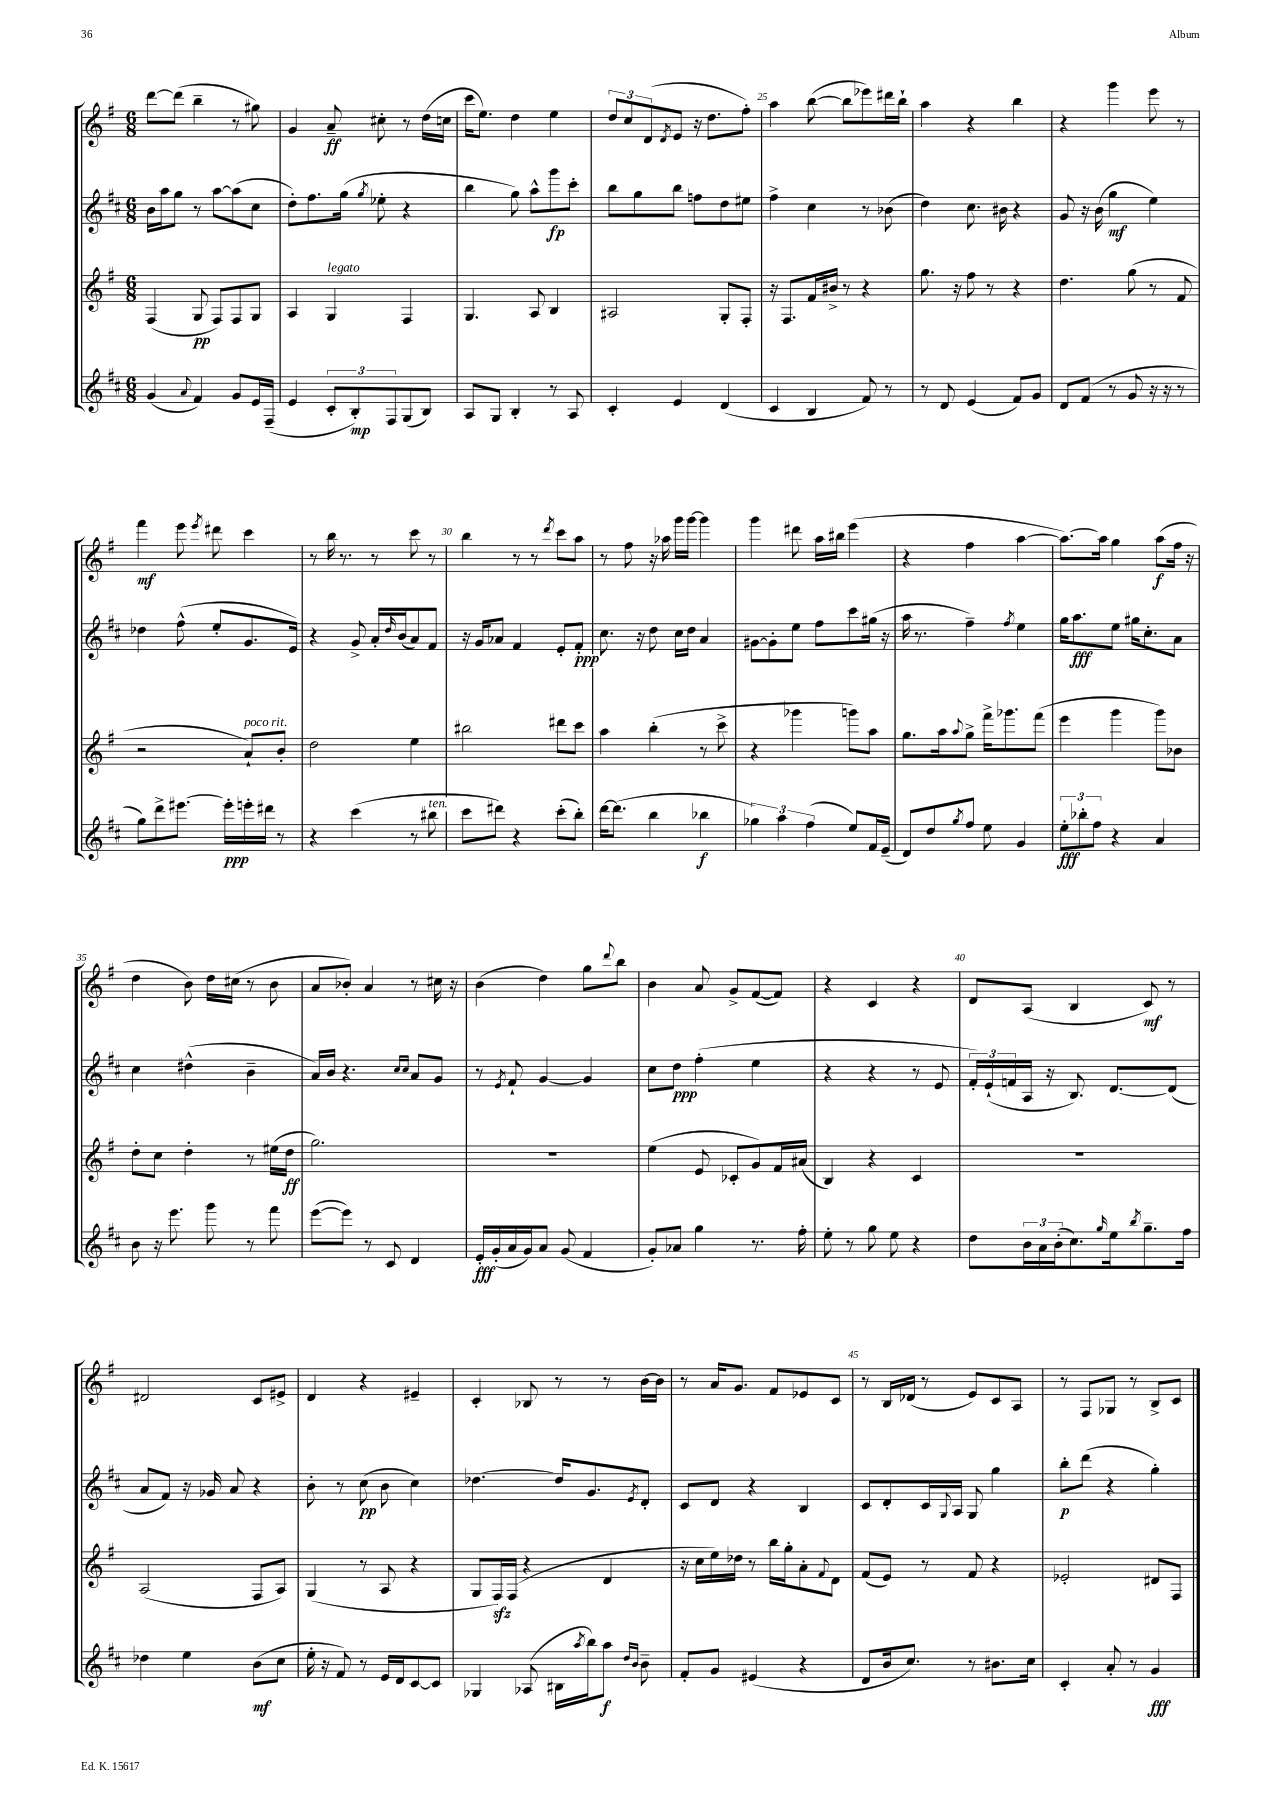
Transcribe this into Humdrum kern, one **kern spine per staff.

**kern	**kern	**kern	**kern
*staff4	*staff3	*staff2	*staff1
*clefG2	*clefG2	*clefG2	*clefG2
*k[f#c#]	*k[f#]	*k[f#c#]	*k[f#]
*M6/8	*M6/8	*M6/8	*M6/8
(4g	(4F#	16b	[8ddd
.	.	16aa	.
.	.	8gg	(8ddd]
8qqa	.	.	.
4f#)	8G	8r	4bb~
.	8F#)	[8aa	.
8g	8F#	(8aa]	8r
16e	8G	8cc#	8gg#)
(16F#~	.	.	.
=	=	=	=
4e	4A	8dd')	4g
.	.	8.ff#	.
12c#'	4G	.	8a~
.	.	(16gg	.
12B')	.	.	.
.	.	8qgg	.
.	.	8ee-'	8cc#'
12F#	.	.	.
(8G	4F#	4r	8r
8B)	.	.	(16dd
.	.	.	16cc
=	=	=	=
8A	4.G	4bb	16ccc
.	.	.	8.ee)
8G	.	.	.
4B'	.	8gg)	4dd
.	8A	8aa^^	.
8r	4B	8ggg	4ee
8A	.	8ccc#'	.
=	=	=	=
4c#'	2A#	8bb	12dd
.	.	.	12cc
.	.	8gg	.
.	.	.	(12d
.	.	.	8qd
4e	.	8bb	8e
.	.	8ff	16r
.	.	.	8.dd
(4d	8G'	8dd	.
.	8F#'	8ee#	8ff#')
=	=	=	=
4c#	16r	4ff#^	4aa
.	8.F#	.	.
4B	16f#	4cc#	([8bb
.	16b#^	.	.
.	8r	.	8bb]
8f#)	4r	8r	8eee-)
8r	.	(8b-	16ddd#
.	.	.	16bb`
=	=	=	=
8r	8.gg	4dd)	4aa
8d	.	.	.
.	16r	.	.
(4e	8ff#	8.cc#	4r
.	8r	.	.
.	.	16b#	.
8f#)	4r	4r	4bb
8g	.	.	.
=	=	=	=
8d	4.dd	8g	4r
(8f#	.	16r	.
.	.	(16b	.
8r	.	4gg	4ggg
8g	(8gg	.	.
16r	8r	4ee)	8eee
16r	.	.	.
8r	8f#	.	8r
=	=	=	=
8gg)	2r	4dd-	4fff#
8ddd^	.	.	.
[8.eee#	.	(8ff#^^	8eee
.	.	.	8qeee
.	.	8ee'	8ddd#
16eee#']	.	.	.
16eee'	8a`)	8.g	4ccc
16ddd#	.	.	.
8r	8b'	.	.
.	.	16e)	.
=	=	=	=
4r	2dd	4r	8r
.	.	.	16bb
.	.	.	8.r
(4ccc#	.	8g^	.
.	.	16a'	8r
.	.	16qqdd	.
.	.	(16b	.
8r	4ee	8a)	8ccc
8bb#	.	8f#	8r
=	=	=	=
8ccc#	2bb#	16r	4bb
.	.	16g	.
8ddd#)	.	8a-	.
4r	.	4f#	8r
.	.	.	8r
.	.	.	8qddd
(8ccc#'	8ddd#	8e'	8ccc
8bb')	8ccc	8f#'	8aa
=	=	=	=
[16ddd	4aa	8.cc#	8r
(8.ddd]	.	.	.
.	.	.	8ff#
.	.	16r	.
4bb	(4bb'	8dd	16r
.	.	.	16aa-
.	.	16cc#	16ggg
.	.	16dd	[16ggg
4bb-	8r	4a	4ggg]
.	8ccc^	.	.
=	=	=	=
6gg-)	4r	[8g#	4ggg
.	.	8g#']	.
6aa	.	.	.
.	4ggg-	8ee	8ddd#
(6ff#	.	.	.
.	.	8ff#	16aa
.	.	.	16bb#
8ee)	8ggg)	8ccc#	(4eee
16f#	8aa	(16gg#	.
(16e~	.	16r	.
=	=	=	=
8d)	8.gg	16aa	4r
.	.	8.r	.
8dd	.	.	.
.	16aa	.	.
8qgg	8qqaa	.	.
8ff#	8gg^	4ff#~)	4ff#
8ee	16fff#^	.	.
.	8.ggg-	.	.
.	.	8qff#	.
4g	.	4ee	[4aa
.	(8fff#	.	.
=	=	=	=
12ee'	4eee	16gg	8.aa_)
.	.	8.aa	.
12bb-'	.	.	.
12ff#	.	.	.
.	.	.	16aa]
4r	4ggg	8ee	4gg
.	.	16gg#	.
.	.	8.cc#'	.
4a	8ggg)	.	(8aa
.	8b-	8a	16ff#
.	.	.	16r
=	=	=	=
8b	8dd'	4cc#	4dd
16r	8cc	.	.
8.eee	.	.	.
.	4dd'	(4dd#^^	8b)
8ggg	.	.	16dd
.	.	.	(16cc#
8r	8r	4b~	8r
8fff#	(16ee#	.	8b
.	16dd	.	.
=	=	=	=
([8eee	2.gg)	16a)	8a
.	.	16b	.
8eee])	.	4.r	8b-')
8r	.	.	4a
8c#	.	.	.
.	.	16qqcc#	.
.	.	16qqcc#	.
4d	.	8a	8r
.	.	8g	16cc#
.	.	.	16r
=	=	=	=
16e'	2.r	8r	(4b
(16g'	.	.	.
.	.	8qe	.
16a	.	8f#`	.
16g)	.	.	.
8a	.	[4g	4dd)
(8g	.	.	.
4f#	.	4g]	8gg
.	.	.	8qqddd
.	.	.	8bb
=	=	=	=
8g')	(4ee	8cc#	4b
8a-	.	8dd	.
4gg	8e	(4ff#'	8a
.	8c-'	.	8g^
8.r	8g)	4ee	([8f#
.	16f#	.	8f#])
16ff#'	(16a#	.	.
=	=	=	=
8ee'	4B)	4r	4r
8r	.	.	.
8gg	4r	4r	4c
8ee	.	.	.
4r	4c	8r	4r
.	.	8e	.
=	=	=	=
8dd	2.r	24f#')	8d
.	.	(24e`	.
.	.	24f	.
24b	.	16A	(8A
24a	.	.	.
.	.	16r	.
(24b'	.	.	.
8.cc#)	.	8.B)	4B
16qqgg	.	.	.
16ee	.	[8.d	.
8qbb	.	.	.
8.gg~	.	.	8c)
.	.	(8d]	8r
16ff#	.	.	.
=	=	=	=
4dd-	(2A	8a	2d#
.	.	8f#)	.
4ee	.	16r	.
.	.	16g-	.
.	.	8a	.
(8b	8F#	4r	8c
8cc#	8A)	.	8e#^
=	=	=	=
16ee'	(4G	8b'	4d
16r	.	.	.
8f#)	.	8r	.
8r	8r	(8cc#	4r
16e	8A	8b	.
16d	.	.	.
[8c#	4r	4cc#)	4e#~
8c#]	.	.	.
=	=	=	=
4G-	8G	[4.dd-	4c'
.	16F#)	.	.
.	(16F#	.	.
(8A-	4r	.	8B-
16B#	.	16dd-]	8r
8qaa	.	.	.
16bb)	.	8.g	.
8aa	4d	.	8r
16qqdd	.	.	.
16qqb	.	8qe	.
8b~	.	8d'	[16b
.	.	.	16b]
=	=	=	=
8f#'	16r	8c#	8r
.	16cc	.	.
8g	16ee)	8d	16a
.	16dd-	.	8.g
(4e#	8r	4r	.
.	16bb	.	8f#
.	16gg'	.	.
4r	8a'	4B	8e-
.	8qqf#	.	.
.	8d	.	8c
=	=	=	=
8d	(8f#	8c#	8r
16b	8e)	8d'	16B
8.cc#)	.	.	(16d-
.	8r	16c#	8r
.	.	8qqG	.
.	.	16A	.
8r	8f#	8G	8e)
8.b#	4r	4gg	8c
.	.	.	8A
16cc#	.	.	.
=	=	=	=
4c#'	2e-'	8bb'	8r
.	.	(8ddd	8F#
8a'	.	4r	8G-
8r	.	.	8r
4g	8d#	4gg')	8B^
.	8F#	.	8c
==	==	==	==
*-	*-	*-	*-
